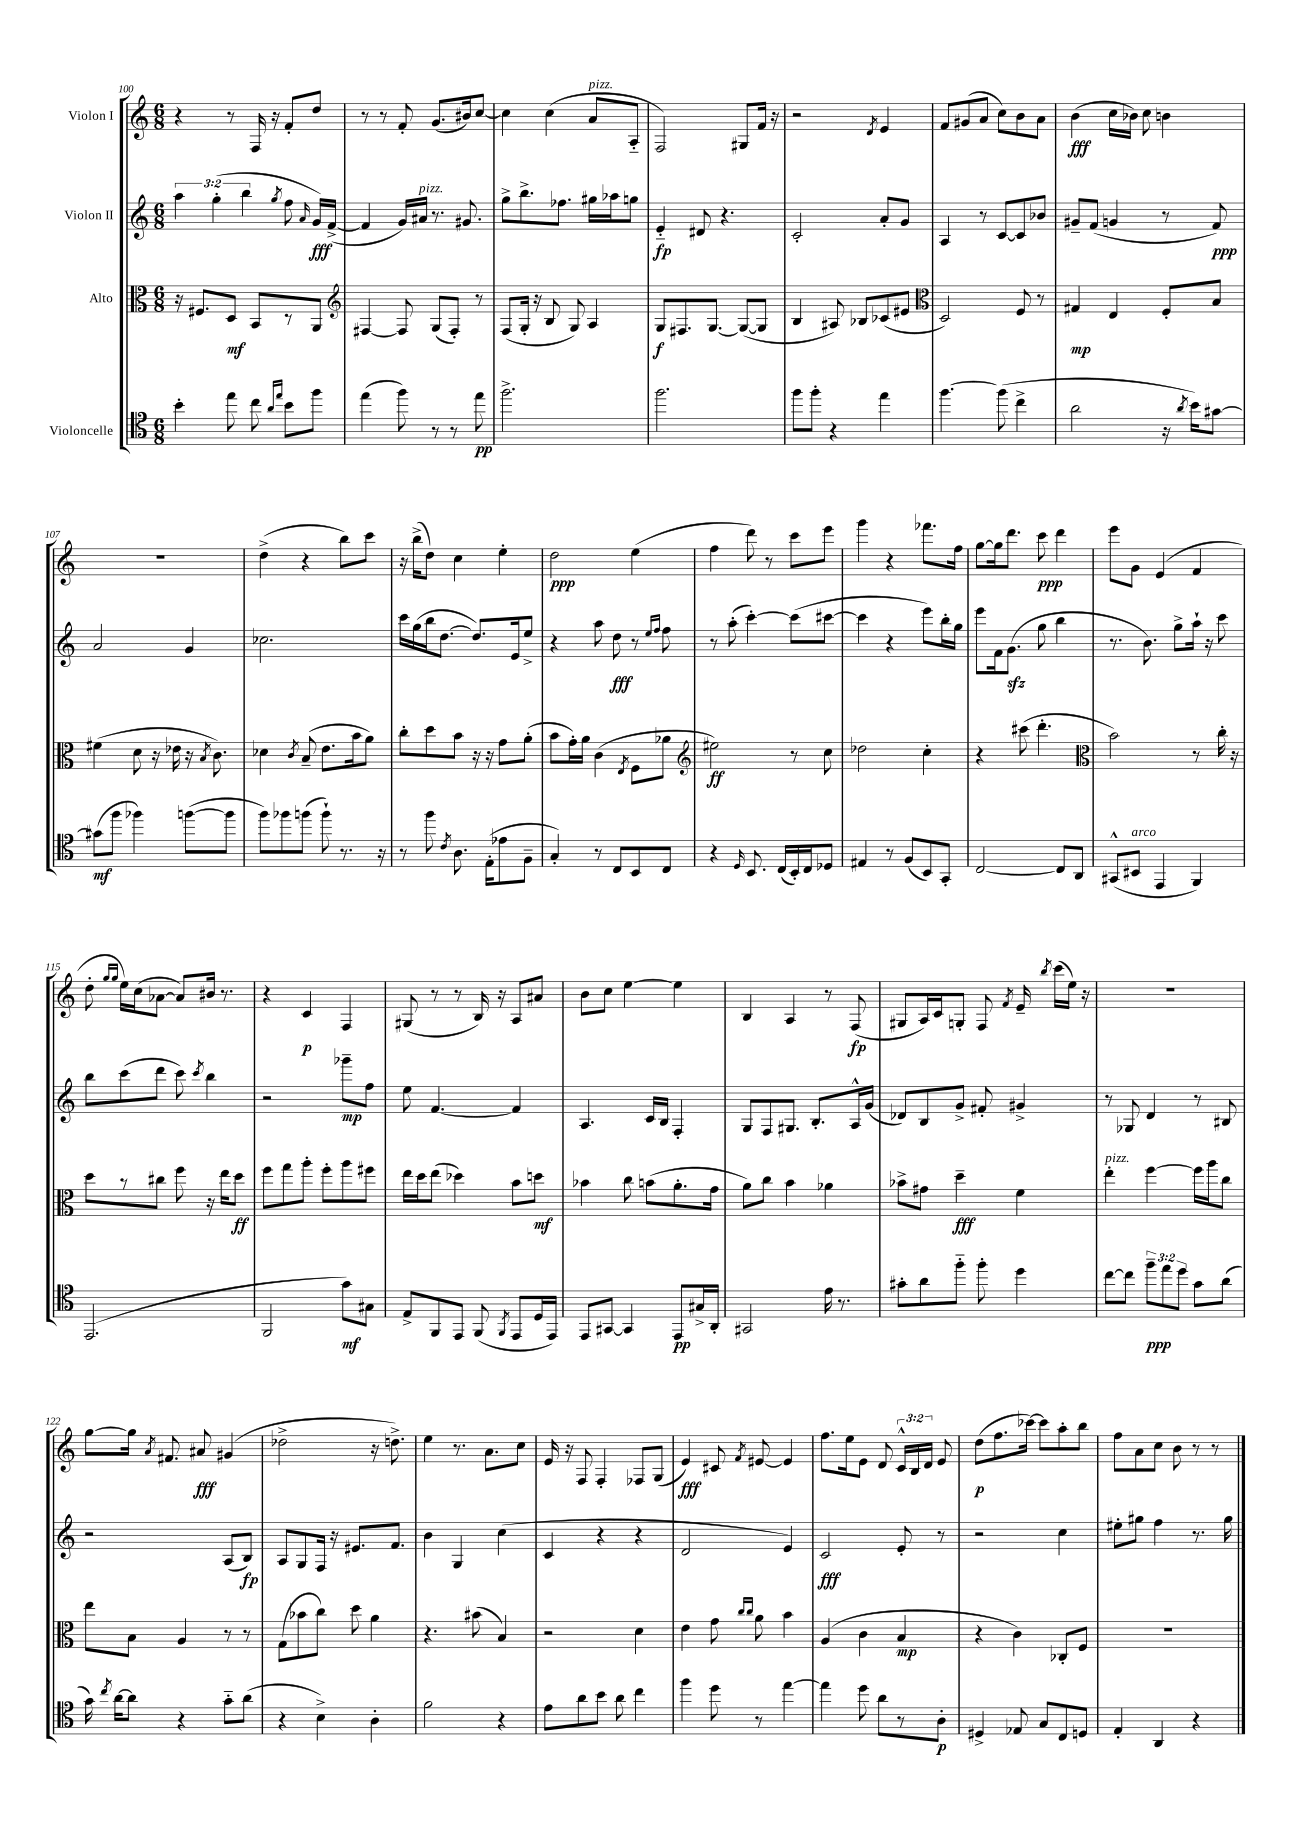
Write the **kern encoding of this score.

**kern	**kern	**kern	**kern
*staff4	*staff3	*staff2	*staff1
*clefC4	*clefC3	*clefG2	*clefG2
*k[]	*k[]	*k[]	*k[]
*M6/8	*M6/8	*M6/8	*M6/8
4b'\	16r	6aa\	4r
.	8.F#/L	.	.
.	.	(6gg'\	.
8ee\	8D/J	.	8r
.	.	6bb\	.
8cc\	8BB/L	.	16F/
.	.	.	16r
16qqa/LL	.	.	.
16qqee/JJ	.	8qgg/	.
8b\L	8r	8ff\	8f'/L
.	.	16qqa/	.
8ff\J	8AA/J	16g/LL)	8dd/J
.	.	([16f^/JJ	.
=	=	=	=
*	*clefG2	*	*
(4ee\	[4F#/	4f/]	8r
.	.	.	8r
8ff\)	8F#/]	16g/LL)	8f'/
.	.	16a#/JJ	.
8r	(8G/L	8.r	(8.g/L
8r	8F#'/J)	.	.
.	.	8.g#/	16b#/k)
8ee\	8r	.	[8cc/J
=	=	=	=
2.ff^\	(8F/L	8gg^\L	4cc\]
.	16G'/Jk	8.bb^\	.
.	16r	.	.
.	8B/	.	(4cc\
.	.	8.ff-\J	.
.	8G/)	.	.
.	4A/	16gg#\LL	8a/L
.	.	16aa-\J	.
.	.	8gg\J	8A'~/J
=	=	=	=
2.ff\	8G/L	4e'~/	2F/)
.	8.F#/	.	.
.	.	8d#/	.
.	[8.G/J	.	.
.	.	4.r	.
.	(8G/_L	.	8G#/L
.	8G/]J	.	16f/Jk
.	.	.	16r
=	=	=	=
8ff\L	4B/	2c'/	2r
8ff'\J	.	.	.
4r	8A#/)	.	.
.	8B-/L	.	.
.	.	.	8qd/
4ee\	(8c-/	8a'/L	4e/
.	8e#/J	8g/J	.
=	=	=	=
*	*clefC3	*	*
[4.ff\	2D/)	4A/	8f/L
.	.	.	(8g#/
.	.	8r	8a/J
(8ff\]	.	[8c/L	8cc\L)
4cc^\	8F/	8c/]	8b\
.	8r	8b-/J	8a\J
=	=	=	=
2a\	4G#/	8g#~/L	(4b\
.	.	(8f/J	.
.	4E/	4g/	16cc\LL
.	.	.	16b-\JJ)
.	.	.	8cc\
16r	8F'/L	8r	4b\
8qa/	.	.	.
16b\LK)	.	.	.
[8g#\J	8B/J	8f/)	.
=	=	=	=
(8g#\]L	(4f#\	2a/	2.r
8ff\J	.	.	.
4ff-\)	8d\	.	.
.	16r	.	.
.	16e-\	.	.
([8ff\L	16r	4g/	.
.	8qB/	.	.
.	8.c\)	.	.
8ff\]J	.	.	.
=	=	=	=
8ff\L)	4d-\	2.cc-\	(4dd^\
8ff-\	.	.	.
.	8qc/	.	.
(8ff\J	(8B~/	.	4r
8ff`\)	8.e\L	.	.
8.r	.	.	8bb\L)
.	16b\k	.	.
.	8a\J)	.	8ccc\J
16r	.	.	.
=	=	=	=
8r	8cc'\L	16ccc\LL	16r
.	.	(16gg\	(16bb^\LK
8ff\	8dd\	16bb\J	8dd\J)
.	.	[8.dd\J	.
8qc/	.	.	.
8.A\	8b\J	.	4cc\
.	16r	8.dd/]L)	.
(16E'\LK	16r	.	.
8e-\	8g\L	.	4ee'\
.	.	16e/k	.
8F~\J	(8a'\J	8ee^/J	.
=	=	=	=
4G'/)	8b\L	4r	2dd\
.	16g'\L)	.	.
.	16a\JJ	.	.
8r	(4c\	8aa\	.
8C/L	.	8dd\	.
.	8qE/	.	.
8BB/	8F\L	8r	(4ee\
.	.	16qqee/LL	.
.	.	16qqff/JJ	.
8C/J	8a-\J	8ff\	.
=	=	=	=
*	*clefG2	*	*
4r	2ee#\)	8r	4ff\
.	.	(8aa'\	.
16qqD/	.	.	.
8.BB/	.	[4ccc'\)	8ddd\)
.	.	.	8r
(16C/LL	.	.	.
16BB'/)	8r	(8ccc\]L	8ccc\L
16C/J	.	.	.
8D-/J	8cc\	[8ccc#\J	8eee\J
=	=	=	=
4E#/	2dd-\	4ccc#\]	4ggg\
8r	.	4r	4r
(8F/L	.	.	.
8BB/)	4cc'\	8eee\L)	8.fff-\L
8GG'/J	.	16bb'\L	.
.	.	16gg\JJ	16ff\Jk
=	=	=	=
[2C/	4r	8eee\L	[8gg\L
.	.	16f\k	16gg\]k
.	.	(8.g\J	8.ddd\J
.	(8ccc#\	.	.
.	4.ddd'\	8gg\	8ccc\
8C/]L	.	4bb\	4ddd\
8AA/J	.	.	.
=	=	=	=
*	*clefC3	*	*
(8GG#^^/L	2b\)	8.r	8eee\L
8BB#/J	.	.	8g\J
.	.	8.b\)	.
4EE/	.	.	(4e/
.	.	8gg^\L	.
4FF/)	8r	16aa`\Jk	4f/
.	.	16r	.
.	16cc'\	8ccc\	.
.	16r	.	.
=	=	=	=
(2.EE/	8dd\L	8bb\L	8dd'\
.	.	.	16qqgg/LL
.	.	.	16qqgg/JJ
.	8r	(8ccc\	16ee\LL)
.	.	.	(16cc\J
.	8cc#\J	8ddd\J	[8a-\J
.	8ff\	8ccc\)	8a-/]L)
.	.	8qccc/	.
.	16r	4bb\	16b#/Jk
.	16ee\LK	.	8.r
.	8dd\J	.	.
=	=	=	=
2FF/	8ff\L	2r	4r
.	8gg\	.	.
.	8aa'\J	.	4c/
.	8ff'\L	.	.
8g\L)	8aa\	8ggg-~\L	4F/
8G#\J	8ff#\J	8ff\J	.
=	=	=	=
8E^/L	16ee\LL	8ee\	(8G#/
.	16dd\J	.	.
8FF/	(8ee\J	[4.f/	8r
8EE/J	4dd-\)	.	8r
(8FF/	.	.	16B/)
.	.	.	16r
8qFF/	.	.	.
8EE/L	8b\L	4f/]	8A/L
16D/L	8dd\J	.	8a#/J
16EE/JJ)	.	.	.
=	=	=	=
8EE/L	4b-\	4.A/	8b\L
[8GG#/J	.	.	8cc\J
4GG#/]	8cc\	.	[4ee\
.	(8b\L	16c/LL	.
.	.	16B/JJ	.
8EE/L	8.a'\	4F'/	4ee\]
16G#^/L	.	.	.
16AA'/JJ	16g\Jk	.	.
=	=	=	=
2GG#/	8a\L)	8G/L	4B/
.	8cc\J	8F/	.
.	4b\	8.G#/J	4A/
.	.	8.B'/L	.
16e\	4a-\	.	8r
8.r	.	.	.
.	.	16A^^/L	(8F/
.	.	(16g/JJ	.
=	=	=	=
8g#'\L	8b-^\L	8d-/L)	8G#/L
8a\	8g#\J	8B/	16A/L)
.	.	.	16c/J
8ff'~\J	4dd~\	8g^/J	8G'/J
8ff'\	.	8f#'/	8F/
.	.	.	8qf/
4dd\	4f\	4g#^/	16e~/
.	.	.	8qbb/
.	.	.	(16ccc\LL
.	.	.	16ee\JJ)
.	.	.	16r
=	=	=	=
[8cc\L	4ee'\	8r	2.r
8cc\]J	.	8G-/	.
12ff~\L	[4ff\	4d/	.
12ee\	.	.	.
12dd\J	.	.	.
8g\L	16ff\]LL	8r	.
.	16aa\J	.	.
(8a\J	8cc\J	8B#/	.
=	=	=	=
16g\)	8ee\L	2r	[8gg\L
8qcc/	.	.	.
[16a\LK	.	.	.
8a\]J	8B\J	.	16gg\]Jk
.	.	.	8qa/
.	.	.	8.f#/
4r	4A/	.	.
.	.	.	8a#/
8g'~\L	8r	(8A/L	(4g#/
(8a\J	8r	8B/J)	.
=	=	=	=
4r	(8G\L	8A/L	2dd-^\
.	8b-\	8G/	.
4B^\)	8cc\J)	16F/Jk	.
.	.	16r	.
.	8dd\	8.e#/L	.
4A'\	4a\	.	16r
.	.	8.f/J	8.dd^\)
=	=	=	=
2f\	4.r	4b\	4ee\
.	.	4G/	8.r
.	(8b#\	.	.
.	.	.	8.a\L
4r	4B/)	(4cc\	.
.	.	.	8cc\J
=	=	=	=
8e\L	2r	4c/	16e/
.	.	.	16r
8a\	.	.	8F/
8b\J	.	4r	4F'/
8a\	.	.	.
4cc\	4d\	4r	8F-/L
.	.	.	(8G/J
=	=	=	=
4ff\	4e\	2d/	4e/)
8dd\	8g\	.	8c#/
.	16qqcc/LL	.	.
.	16qqcc/JJ	.	8qf/
8r	8a\	.	[8e#/
[4ee\	4b\	4e/)	4e#/]
=	=	=	=
4ee\]	(4A/	2c/	8.ff\L
.	.	.	16ee\k
8dd\	4c\	.	8e\J
8a\L	.	.	8d/
8r	4B/	8e'/	24c^^/LL
.	.	.	24B/
.	.	.	24d/JJ
8A'\J	.	8r	8e/
=	=	=	=
4D#^/	4r	2r	(8dd\L
.	.	.	8.ff\
8E-/	4c\)	.	.
.	.	.	[16ccc-\Jk)
8G/L	.	.	8ccc-\]L
8C/	8C-'/L	4cc\	8aa'\
8D/J	8F/J	.	8bb\J
=	=	=	=
4E'/	2.r	8ee#'\L	8ff\L
.	.	8gg#\J	8a\
4AA/	.	4ff\	8cc\J
.	.	.	8b\
4r	.	8.r	8r
.	.	.	8r
.	.	16gg#\	.
==	==	==	==
*-	*-	*-	*-
